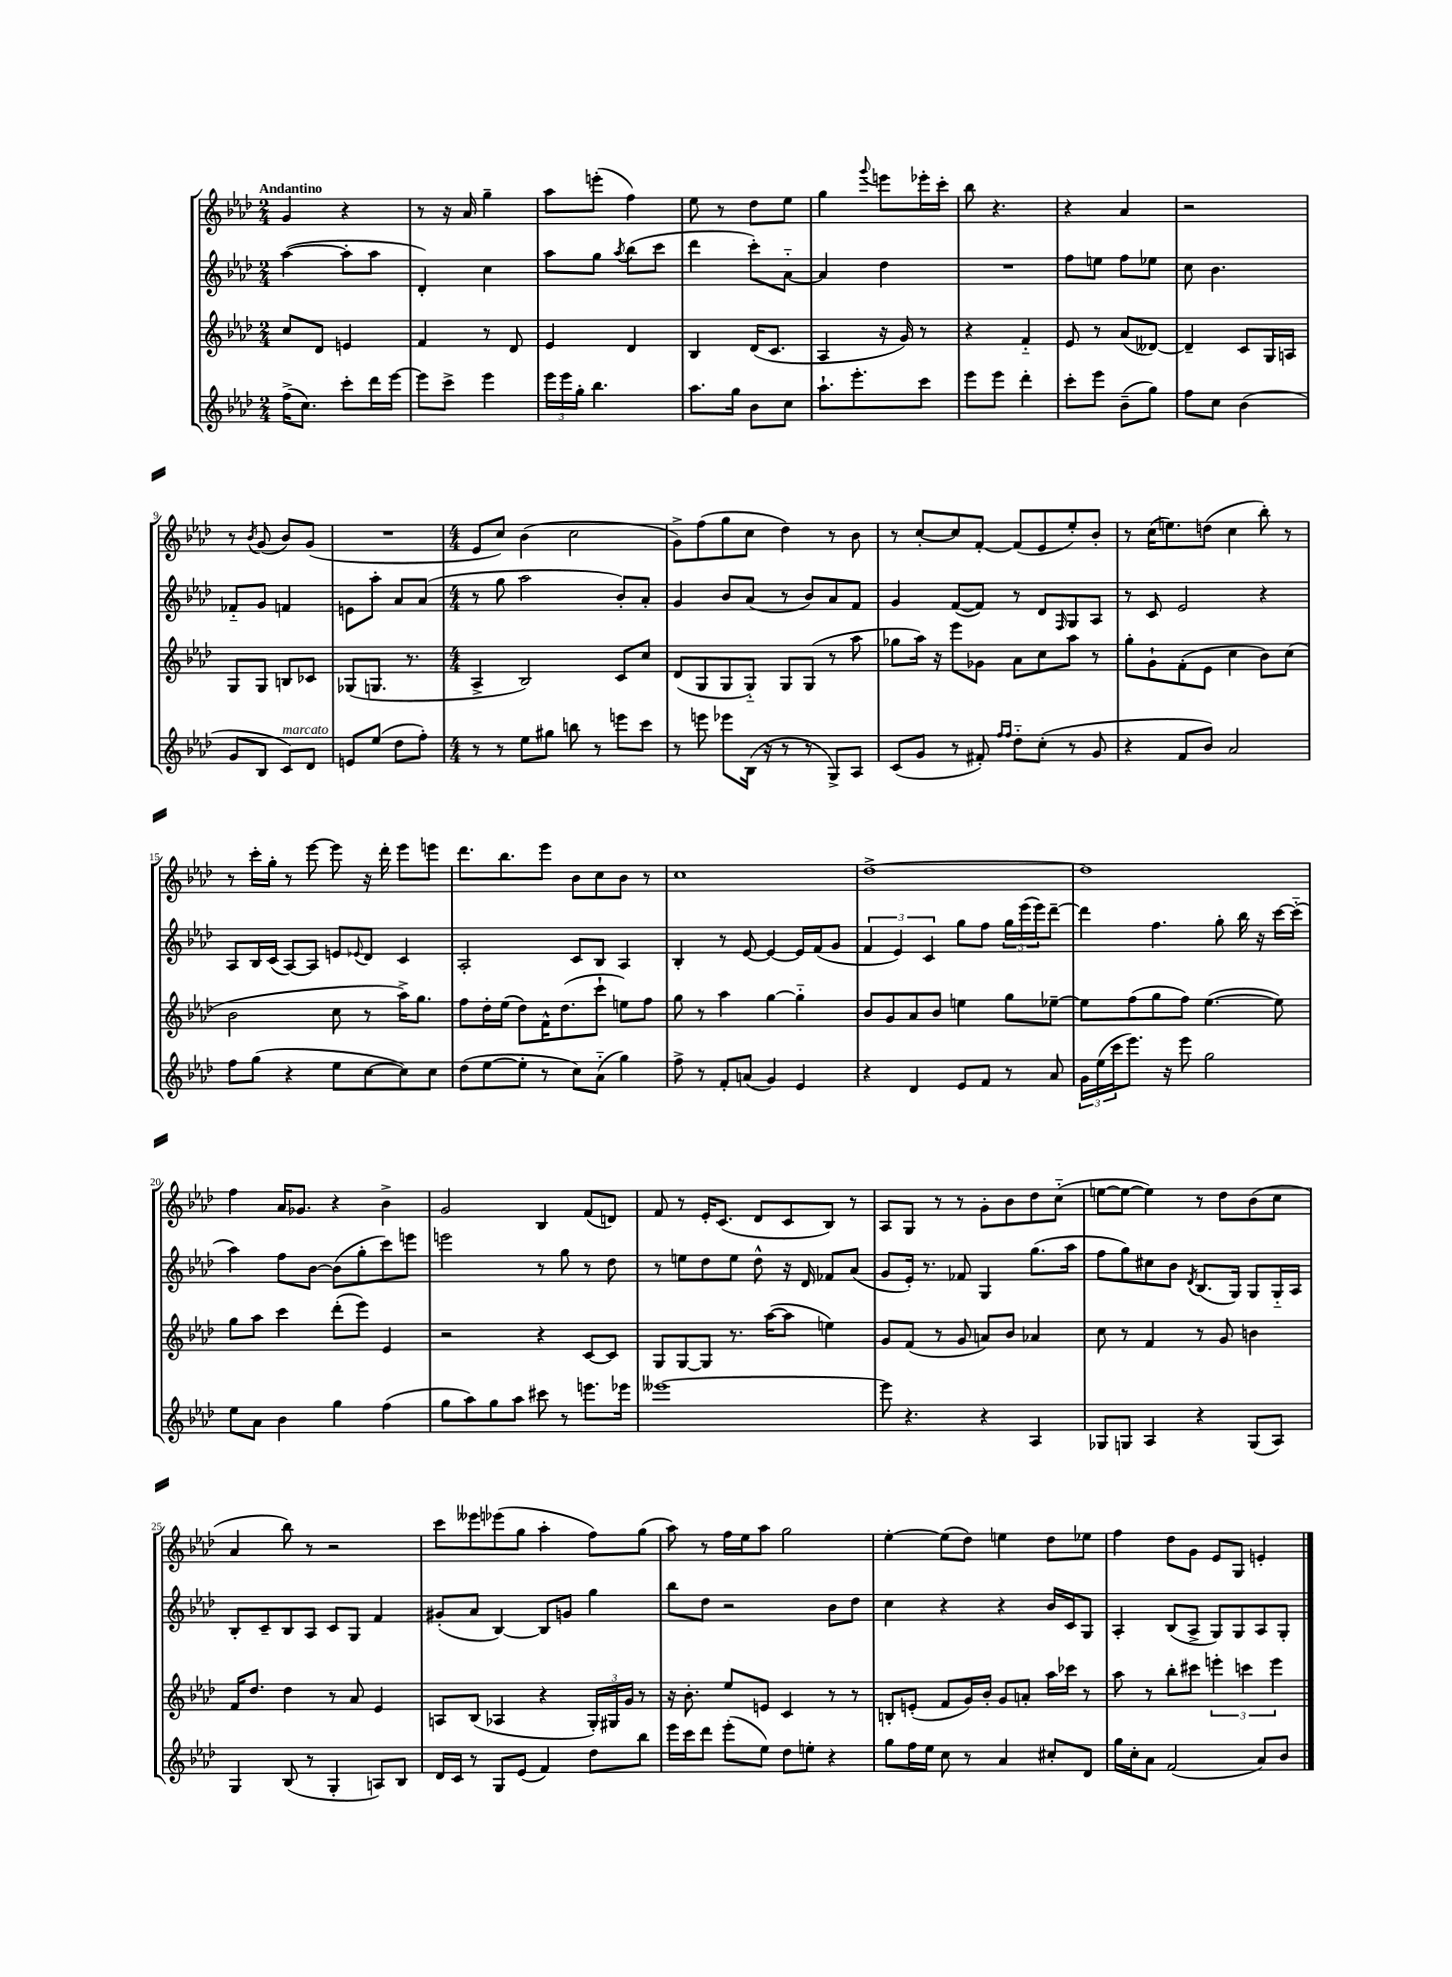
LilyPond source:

<<
\new StaffGroup <<
\new Staff = "s0" {
    \clef treble \key aes \major \numericTimeSignature \time 2/4 \tempo "Andantino"
    g'4 r4 |
    r8 r16 aes'16 g''4-- |
    aes''8 e'''8-.( f''4) |
    ees''8 r8 des''8 ees''8 |
    g''4 \appoggiatura { g'''8 } e'''8 ees'''16-. c'''16-. |
    bes''8 r4. |
    r4 aes'4 |
    r2 |
    r8 \acciaccatura { bes'8 } g'8( bes'8) g'8( |
    R2 |
    \numericTimeSignature \time 4/4 ees'8 c''8) bes'4( c''2 |
    g'8->) f''8( g''8 c''8 des''4) r8 bes'8 |
    r8 c''8~-. c''8 f'8~-. f'8( ees'8 ees''8-.) bes'8-. |
    r8 c''16( e''8.) d''8( c''4 bes''8-.) r8 |
    r8 c'''16-. g''16-. r8 ees'''8~ ees'''8 r16 des'''16-. ees'''8 e'''8 |
    des'''8. bes''8. ees'''8 bes'8 c''8 bes'8 r8 |
    c''1 |
    des''1~-> |
    des''1 |
    f''4 aes'16 ges'8. r4 bes'4-> |
    g'2 bes4 f'8( d'8) |
    f'8 r8 ees'16-. c'8.( des'8 c'8 bes8) r8 |
    aes8 g8 r8 r8 g'8-. bes'8 des''8 c''8-_( |
    e''8~ e''8~ e''4) r8 des''8 bes'8( c''8 |
    aes'4 bes''8) r8 r2 |
    c'''8 eeses'''8 ees'''8( g''8 aes''4-. f''8) g''8( |
    aes''8) r8 f''16 ees''16 aes''8 g''2 |
    ees''4~-. ees''8( des''8) e''4 des''8 ees''8 |
    f''4 des''8 g'8 ees'8 g8 e'4-. \bar "|." |
}
\new Staff = "s1" {
    \clef treble \key aes \major \numericTimeSignature \time 2/4
    aes''4~( aes''8-. aes''8 |
    des'4-.) c''4 |
    aes''8 g''8 \acciaccatura { aes''8 } bes''8( c'''8 |
    des'''4 c'''8-.) aes'8~-_ |
    aes'4 des''4 |
    R2 |
    f''8 e''8 f''8 ees''8 |
    c''8 bes'4. |
    fes'8-_ g'8 f'4 |
    e'8 aes''8-. aes'8 aes'8( |
    \numericTimeSignature \time 4/4 r8 g''8 aes''2 bes'8-.) aes'8-. |
    g'4 bes'8 aes'8( r8 bes'8) aes'8 f'8 |
    g'4 f'8~( f'8) r8 des'8 \grace { f16 } g8 aes8 |
    r8 c'8 ees'2 r4 |
    aes8 bes16 c'16( aes8~) aes8 e'8 \appoggiatura { ees'8 } des'8 c'4 |
    aes2-. c'8 bes8 aes4 |
    bes4-. r8 ees'8~ ees'4~ ees'16 f'16( g'8 |
    \tuplet 3/2 { f'4 ees'4) c'4 } g''8 f''8 \tuplet 3/2 { g''16 ees'''16( ees'''16) } des'''8~-- |
    des'''4 f''4. g''8-. bes''16 r16 c'''16~ c'''16-_( |
    aes''4) f''8 bes'8~ bes'8( g''8-. c'''8) e'''8 |
    e'''2 r8 g''8 r8 des''8 |
    r8 e''8 des''8 e''8 des''8-^ r16 des'16 fes'8 aes'8( |
    g'8 ees'16-.) r8. fes'8 g4 g''8.( aes''16 |
    f''8 g''8) cis''8 bes'8 \acciaccatura { des'8 } bes8.( g16) g8 g16-_ aes16 |
    bes8-. c'8-- bes8 aes8 c'8 g8 f'4 |
    gis'8-.( aes'8 bes4~) bes8 g'8 g''4 |
    bes''8 des''8 r2 bes'8 des''8 |
    c''4 r4 r4 bes'16 c'16 g8 |
    aes4-. bes8( aes8-> g8) g8 aes8 g8-. \bar "|." |
}
\new Staff = "s2" {
    \clef treble \key aes \major \numericTimeSignature \time 2/4
    c''8 des'8 e'4 |
    f'4 r8 des'8 |
    ees'4 des'4 |
    bes4 des'16( c'8. |
    aes4 r16 g'16) r8 |
    r4 f'4-_ |
    ees'8 r8 aes'8( deses'8~) |
    deses'4-- c'8 g16 a16 |
    g8 g8 b8 ces'8 |
    ges8( g8. r8. |
    \numericTimeSignature \time 4/4 aes4-> bes2) c'8 c''8 |
    des'8( g8 g8 g8-_) g8 g8( r8 aes''8 |
    ges''8 aes''16) r16 ees'''8 ges'8 aes'8 c''8 aes''8 r8 |
    g''8-. g'8-! f'8-.( ees'8 c''4 bes'8) c''8( |
    bes'2 c''8 r8 aes''16->) g''8. |
    f''8 des''16-. ees''16( des''8) f'16-^ des''8.( c'''8-! e''8) f''8 |
    g''8 r8 aes''4 g''4~ g''4-_ |
    bes'8 g'8 aes'8 bes'8 e''4 g''8 ees''8~-- |
    ees''8 f''8( g''8 f''8) ees''4.~( ees''8) |
    g''8 aes''8 c'''4 des'''8-.( ees'''8) ees'4 |
    r2 r4 c'8~ c'8 |
    g8 g8~ g8 r8. aes''16~( aes''8 e''4) |
    g'8 f'8( r8 g'8 a'8) bes'8 aes'4 |
    c''8 r8 f'4 r8 g'8 b'4 |
    f'16 des''8. des''4 r8 aes'8 ees'4 |
    a8 bes8( aes4 r4 \tuplet 3/2 { g16-.) gis16 g'16 } r8 |
    r16 bes'8.-. ees''8 e'8 c'4 r8 r8 |
    b8-. e'8-.( f'8 g'16) bes'16-. g'8 a'8-. aes''16 ces'''16 r8 |
    aes''8 r8 bes''8-. cis'''8 \tuplet 3/2 { e'''4-. c'''4 e'''4 } \bar "|." |
}
\new Staff = "s3" {
    \clef treble \key aes \major \numericTimeSignature \time 2/4
    f''16->( c''8.) c'''8-. des'''16 ees'''16~ |
    ees'''8 c'''8-> ees'''4 |
    \tuplet 3/2 { ees'''16 ees'''16 g''16-. } bes''4. |
    aes''8. g''16 bes'8 c''8 |
    aes''8.-! ees'''8.-. c'''8 |
    ees'''8 ees'''8 des'''4-. |
    c'''8-. ees'''8 bes'8--( g''8) |
    f''8 c''8 bes'4( |
    g'8 bes8 c'8^\markup { \italic "marcato" }) des'8 |
    e'8 ees''8( des''8 f''8-.) |
    \numericTimeSignature \time 4/4 r8 r8 ees''8 gis''8 b''8 r8 e'''8 c'''8 |
    r8 e'''8 ees'''8 bes16( r16 r8 r8 g8->) aes8 |
    c'8( g'8 r8 fis'8-.) \grace { f''16 f''16 } des''8-_ c''8-.( r8 g'8 |
    r4 f'8 bes'8) aes'2 |
    f''8 g''8( r4 ees''8 c''8~ c''8) c''8 |
    des''8( ees''8~ ees''8-. r8 c''8) aes'8-_( g''4) |
    f''8-> r8 f'8-. a'8( g'4) ees'4 |
    r4 des'4 ees'8 f'8 r8 aes'8 |
    \tuplet 3/2 { g'16 ees''16( c'''16 } ees'''8.) r16 ees'''8 g''2 |
    ees''8 aes'8 bes'4 g''4 f''4( |
    g''8 aes''8) g''8 aes''8 cis'''8 r8 e'''8. ees'''16 |
    eeses'''1~ |
    eeses'''8 r4. r4 aes4 |
    ges8 g8 aes4 r4 g8( aes8) |
    g4 bes8( r8 g4-. a8) bes8 |
    des'16 c'16 r8 g8 ees'8( f'4) des''8 bes''8 |
    ees'''16 c'''16 des'''8 ees'''8-.( ees''8) des''8 e''8-. r4 |
    g''8 f''16 ees''16 c''8 r8 aes'4 cis''8-. des'8 |
    g''16 c''16-. aes'8 f'2( aes'8) bes'8 \bar "|." |
}
>>
>>
